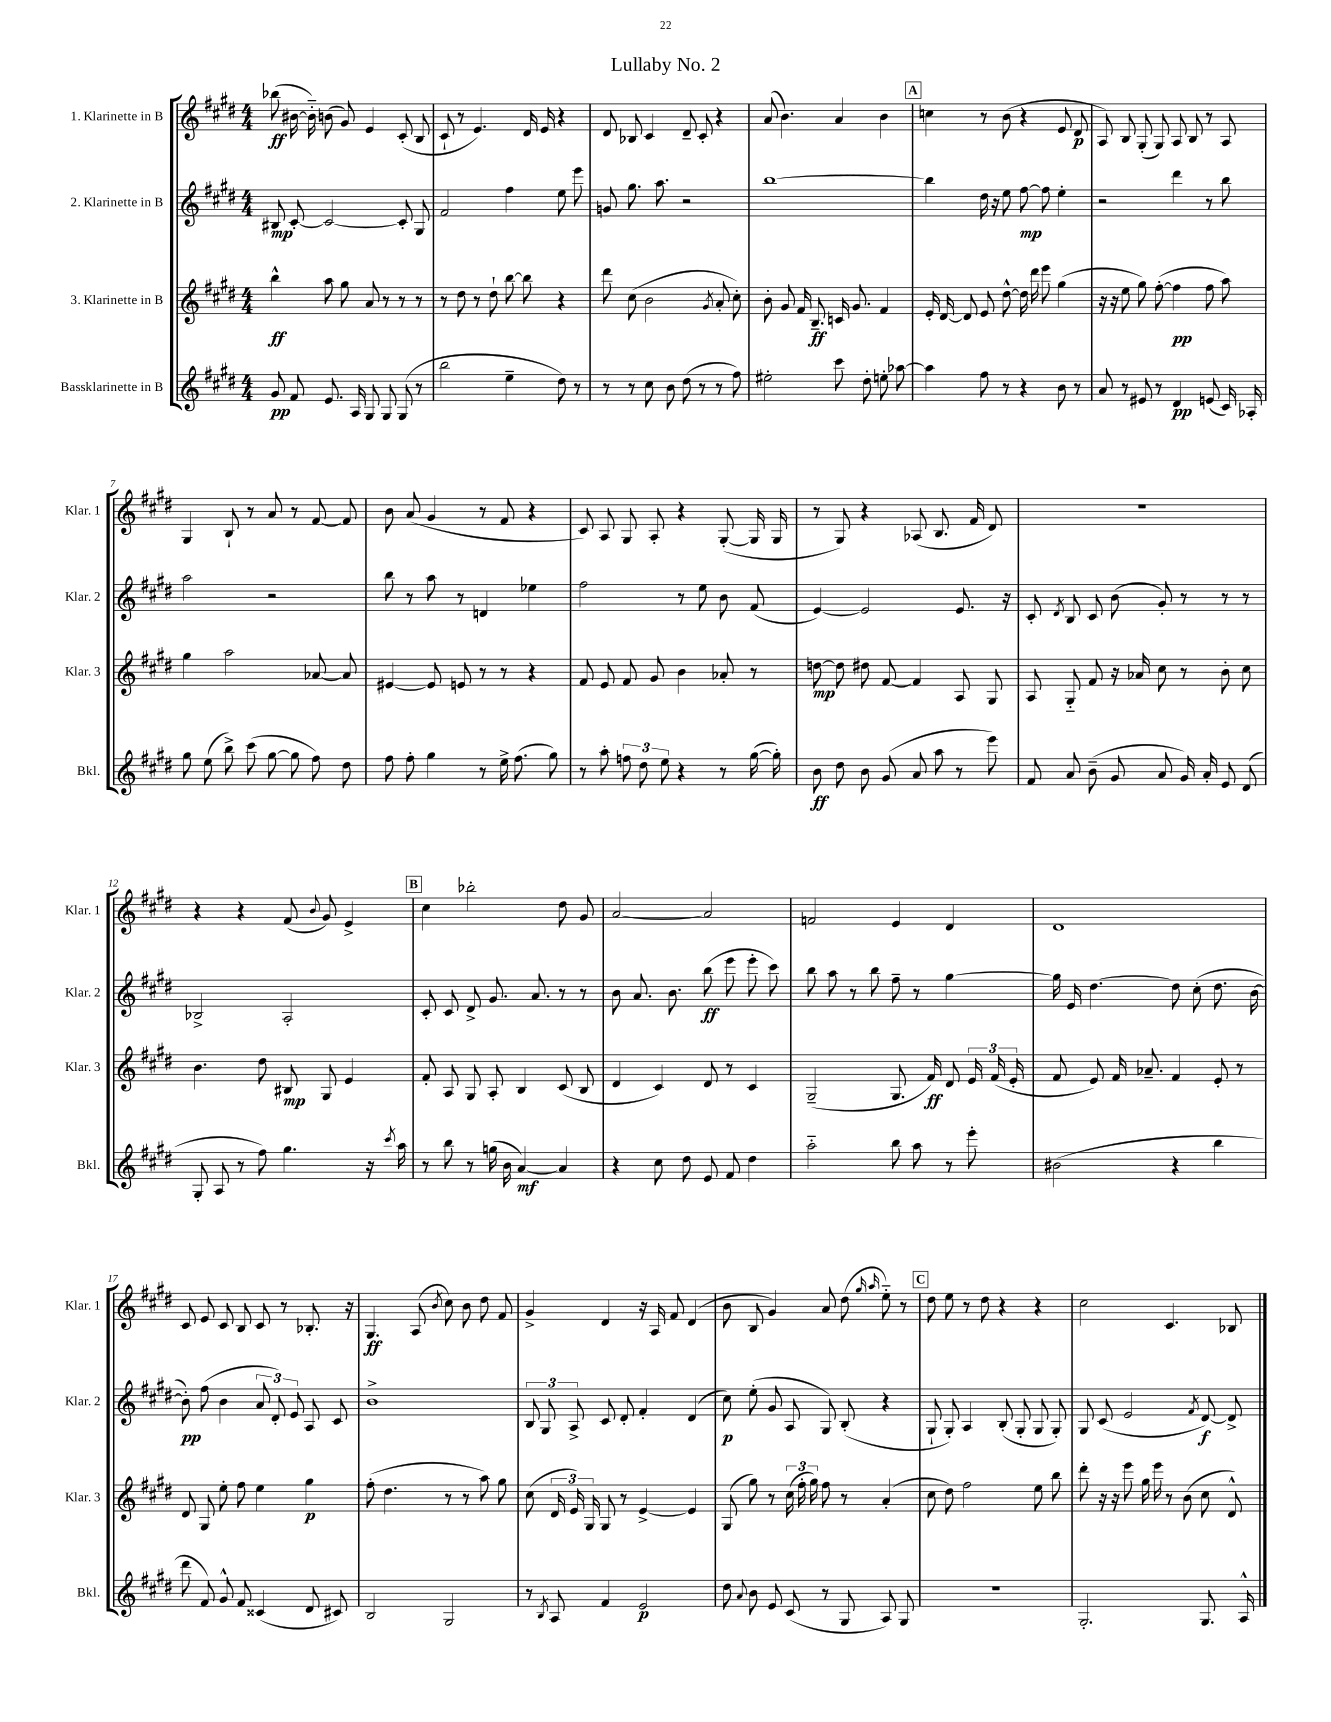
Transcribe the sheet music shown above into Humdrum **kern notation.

**kern	**kern	**kern	**kern
*staff4	*staff3	*staff2	*staff1
*clefG2	*clefG2	*clefG2	*clefG2
*k[f#c#g#d#]	*k[f#c#g#d#]	*k[f#c#g#d#]	*k[f#c#g#d#]
*M4/4	*M4/4	*M4/4	*M4/4
8g#/	4bb^^\	8B#/	(8bb-\
8f#/	.	[8c#'/	[16b#\
.	.	.	16b#'~\])
8.e/	8aa\	2c#/_	(8b\
.	8gg#\	.	8g#/)
16A/	.	.	.
8G#/	8a/	.	4e/
8G#/	8r	.	.
(8G#/	8r	8c#'/]	(8c#'/
8r	8r	8G#/	8B/
=	=	=	=
2bb\	8r	2f#/	8c#`/
.	8dd#\	.	8r
.	8r	.	4.e/)
.	8dd#`\	.	.
4ee~\	[8bb\	4ff#\	.
.	8bb\]	.	16d#/
.	.	.	16e/
8dd#\)	4r	8ee\	4r
8r	.	8eee\	.
=	=	=	=
8r	8ddd#\	8g/	8d#/
8r	(8cc#\	8.gg#\	8B-/
8cc#\	2b\	.	4c#/
.	.	8.aa\	.
8b\	.	.	.
(8dd#\	.	2r	8d#~/
8r	.	.	8c#'/
.	8qg#/	.	.
8r	8a'/	.	4r
8ff#\)	8cc#'\)	.	.
=	=	=	=
2ee#'\	8b'\	[1bb	(8a/
.	8g#/	.	4.b\)
.	16f#/	.	.
.	8.B~/	.	.
8ccc#\	16c/	.	4a/
.	8.g#/	.	.
8dd#'\	.	.	.
8ee'\	4f#/	.	4b\
[8aa-\	.	.	.
=	=	=	=
4aa-\]	16e'/	4bb\]	4cc\
.	[16d#/	.	.
.	8d#/]	.	.
8ff#\	8e/	16dd#\	8r
.	.	16r	.
8r	[8dd#^^\	8ee\	(8b\
4r	16dd#\]	[8ff#\	4r
.	16ddd#\	.	.
.	8eee\	8ff#\]	.
8b\	(4gg#\	4ee'\	8e/
8r	.	.	8d#/
=	=	=	=
8a/	16r	2r	8A/)
.	16r	.	.
8r	8ee\	.	8B/
8e#/	8gg#\)	.	(8G#'/
8r	([8ff#'\	.	8G#/)
4d#/	4ff#\]	4ddd#\	8A/
.	.	.	8B/
(8e/	8ff#\	8r	8r
16c#/)	8aa\)	8bb\	8A/
16A-'/	.	.	.
=	=	=	=
8gg#\	4gg#\	2aa\	4G#/
(8ee\	.	.	.
8bb^\)	2aa\	.	8B`/
(8ccc#\	.	.	8r
[8gg#\	.	2r	8a/
8gg#\]	.	.	8r
8ff#\)	[8a-/	.	[8f#/
8dd#\	8a-/]	.	8f#/]
=	=	=	=
8ff#\	[4e#/	8bb\	8b\
8ff#'\	.	8r	(8a/
4gg#\	8e#/]	8aa\	4g#/
.	8e/	8r	.
8r	8r	4d/	8r
16ee^\	8r	.	8f#/
(8.ff#\	.	.	.
.	4r	4ee-\	4r
8gg#\)	.	.	.
=	=	=	=
8r	8f#/	2ff#\	8c#/)
8aa'\	8e/	.	8A/
12ff\	8f#/	.	8G#/
12dd#\	.	.	.
.	8g#/	.	8A'/
12ee\	.	.	.
4r	4b\	8r	4r
.	.	8ee\	.
8r	8a-'/	8b\	([8G#'/
([16gg#\	8r	(8f#/	16G#/]
16gg#'\])	.	.	16G#/
=	=	=	=
8b\	[8dd\	[4e/)	8r
8dd#\	8dd\]	.	8G#/)
8b\	8dd#\	2e/]	4r
(8g#/	[8f#/	.	.
8a/	4f#/]	.	(8A-/
8aa\	.	.	8.B/
8r	8A/	8.e/	.
.	.	.	16f#/
8eee\)	8G#/	.	8d#/)
.	.	16r	.
=	=	=	=
8f#/	8A/	8c#'/	1r
.	.	8qd#/	.
8a/	8G#'~/	8B/	.
(8b~\	8f#/	8c#/	.
8g#/	16r	(8b\	.
.	16a-/	.	.
8a/	8cc#\	8g#'/)	.
16g#/)	8r	8r	.
16a'/	.	.	.
8e/	8b'\	8r	.
(8d#/	8cc#\	8r	.
=	=	=	=
8G#'/	4.b\	2B-^/	4r
8A/	.	.	.
8r	.	.	4r
8ff#\)	8dd#\	.	.
4.gg#\	8B#/	2A'/	(8f#/
.	.	.	8qqb/
.	8G#/	.	8g#/)
.	4e/	.	4e^/
16r	.	.	.
8qccc#/	.	.	.
16aa\	.	.	.
=	=	=	=
8r	8f#'/	8c#'/	4cc#\
8bb\	8A/	8c#/	.
8r	8G#/	8d#^/	2bb-'\
(16gg\	8A'/	8.g#/	.
16b\	.	.	.
[4a/)	4B/	.	.
.	.	8.a/	.
4a/]	(8c#/	8r	8dd#\
.	8B/	8r	8g#/
=	=	=	=
4r	4d#/	8b\	[2a/
.	.	8.a/	.
8cc#\	4c#/)	.	.
.	.	8.b\	.
8dd#\	.	.	.
8e/	8d#/	(8bb\	2a/]
8f#/	8r	8eee\	.
4dd#\	4c#/	8eee'\	.
.	.	8ccc#\)	.
=	=	=	=
2aa'~\	(2G#~/	8bb\	2f/
.	.	8aa\	.
.	.	8r	.
.	.	8bb\	.
8bb\	8.G#/	8ff#~\	4e/
8aa\	.	8r	.
.	16f#/)	.	.
8r	8d#/	[4gg#\	4d#/
8eee'\	24e/	.	.
.	(24f#/	.	.
.	24e'/	.	.
=	=	=	=
(2b#\	8f#/	16gg#\]	1d#
.	.	16e/	.
.	8e/)	[4.dd#\	.
.	16f#/	.	.
.	8.a-~/	.	.
4r	4f#/	8dd#\]	.
.	.	(8cc#'\	.
4bb\	8e'/	8.dd#\	.
.	8r	.	.
.	.	[16b\	.
=	=	=	=
8ddd#\	8d#/	8b'\])	8c#/
8f#/)	8G#/	(8ff#\	8e/
8g#^^/	8ee'\	4b\	8c#/
8f#/	8ff#\	.	8B/
(4c##/	4ee\	12a/	8c#/
.	.	12d#'/)	.
.	.	.	8r
.	.	12e/	.
8d#/	4gg#\	8A/	8.B-'/
8c#/)	.	8c#/	.
.	.	.	16r
=	=	=	=
2B/	(8ff#'\	1b^	4.G#/
.	4.dd#\	.	.
.	.	.	(8A/
.	.	.	8qb/
2G#/	8r	.	8cc#\)
.	8r	.	8b\
.	8aa\)	.	8dd#\
.	8gg#\	.	8f#/
=	=	=	=
8r	(8cc#\	12B/	4g#^/
.	.	12G#/	.
8qB/	.	.	.
8A/	24d#/	.	.
.	24e/)	12A^/	.
.	24G#/	.	.
4f#/	8G#/	8c#/	4d#/
.	8r	8d#'/	.
2e/	[4e^/	4f#'/	16r
.	.	.	16A/
.	.	.	8f#/
.	4e/]	(4d#/	(4d#/
=	=	=	=
8dd#\	(8G#/	8cc#\)	8b\
8qqa/	.	.	.
8b\	8gg#\)	(8ee'\	8B/
8e/	8r	8g#/	4g#/)
(8c#/	(24cc#\	8A/	.
.	24ff#'\	.	.
.	24gg#\)	.	.
8r	8ff#\	8G#/)	8a/
8G#/	8r	(8B'/	(8dd#\
.	.	.	16qqgg#/
.	.	.	16qqaa/
8A/)	(4a'/	4r	8ee'~\)
8G#/	.	.	8r
=	=	=	=
1r	8cc#\	8G#`/	8dd#\
.	8dd#\)	8G#'/)	8ee\
.	2ff#\	4A/	8r
.	.	.	8dd#\
.	.	(8B'/	4r
.	.	8G#'/	.
.	8ee\	8G#/	4r
.	8bb\	8G#'/)	.
=	=	=	=
2.G#'/	8ddd#'\	8G#/	2cc#\
.	16r	(8c#/	.
.	16r	.	.
.	8eee\	2e/	.
.	16gg#\	.	.
.	16eee\	.	.
.	8r	.	4.c#/
.	(8b\	.	.
.	.	8qf#/	.
8.G#/	8cc#\	[8d#/)	.
.	8d#^^/)	8d#^/]	8B-/
16A^^/	.	.	.
==	==	==	==
*-	*-	*-	*-
